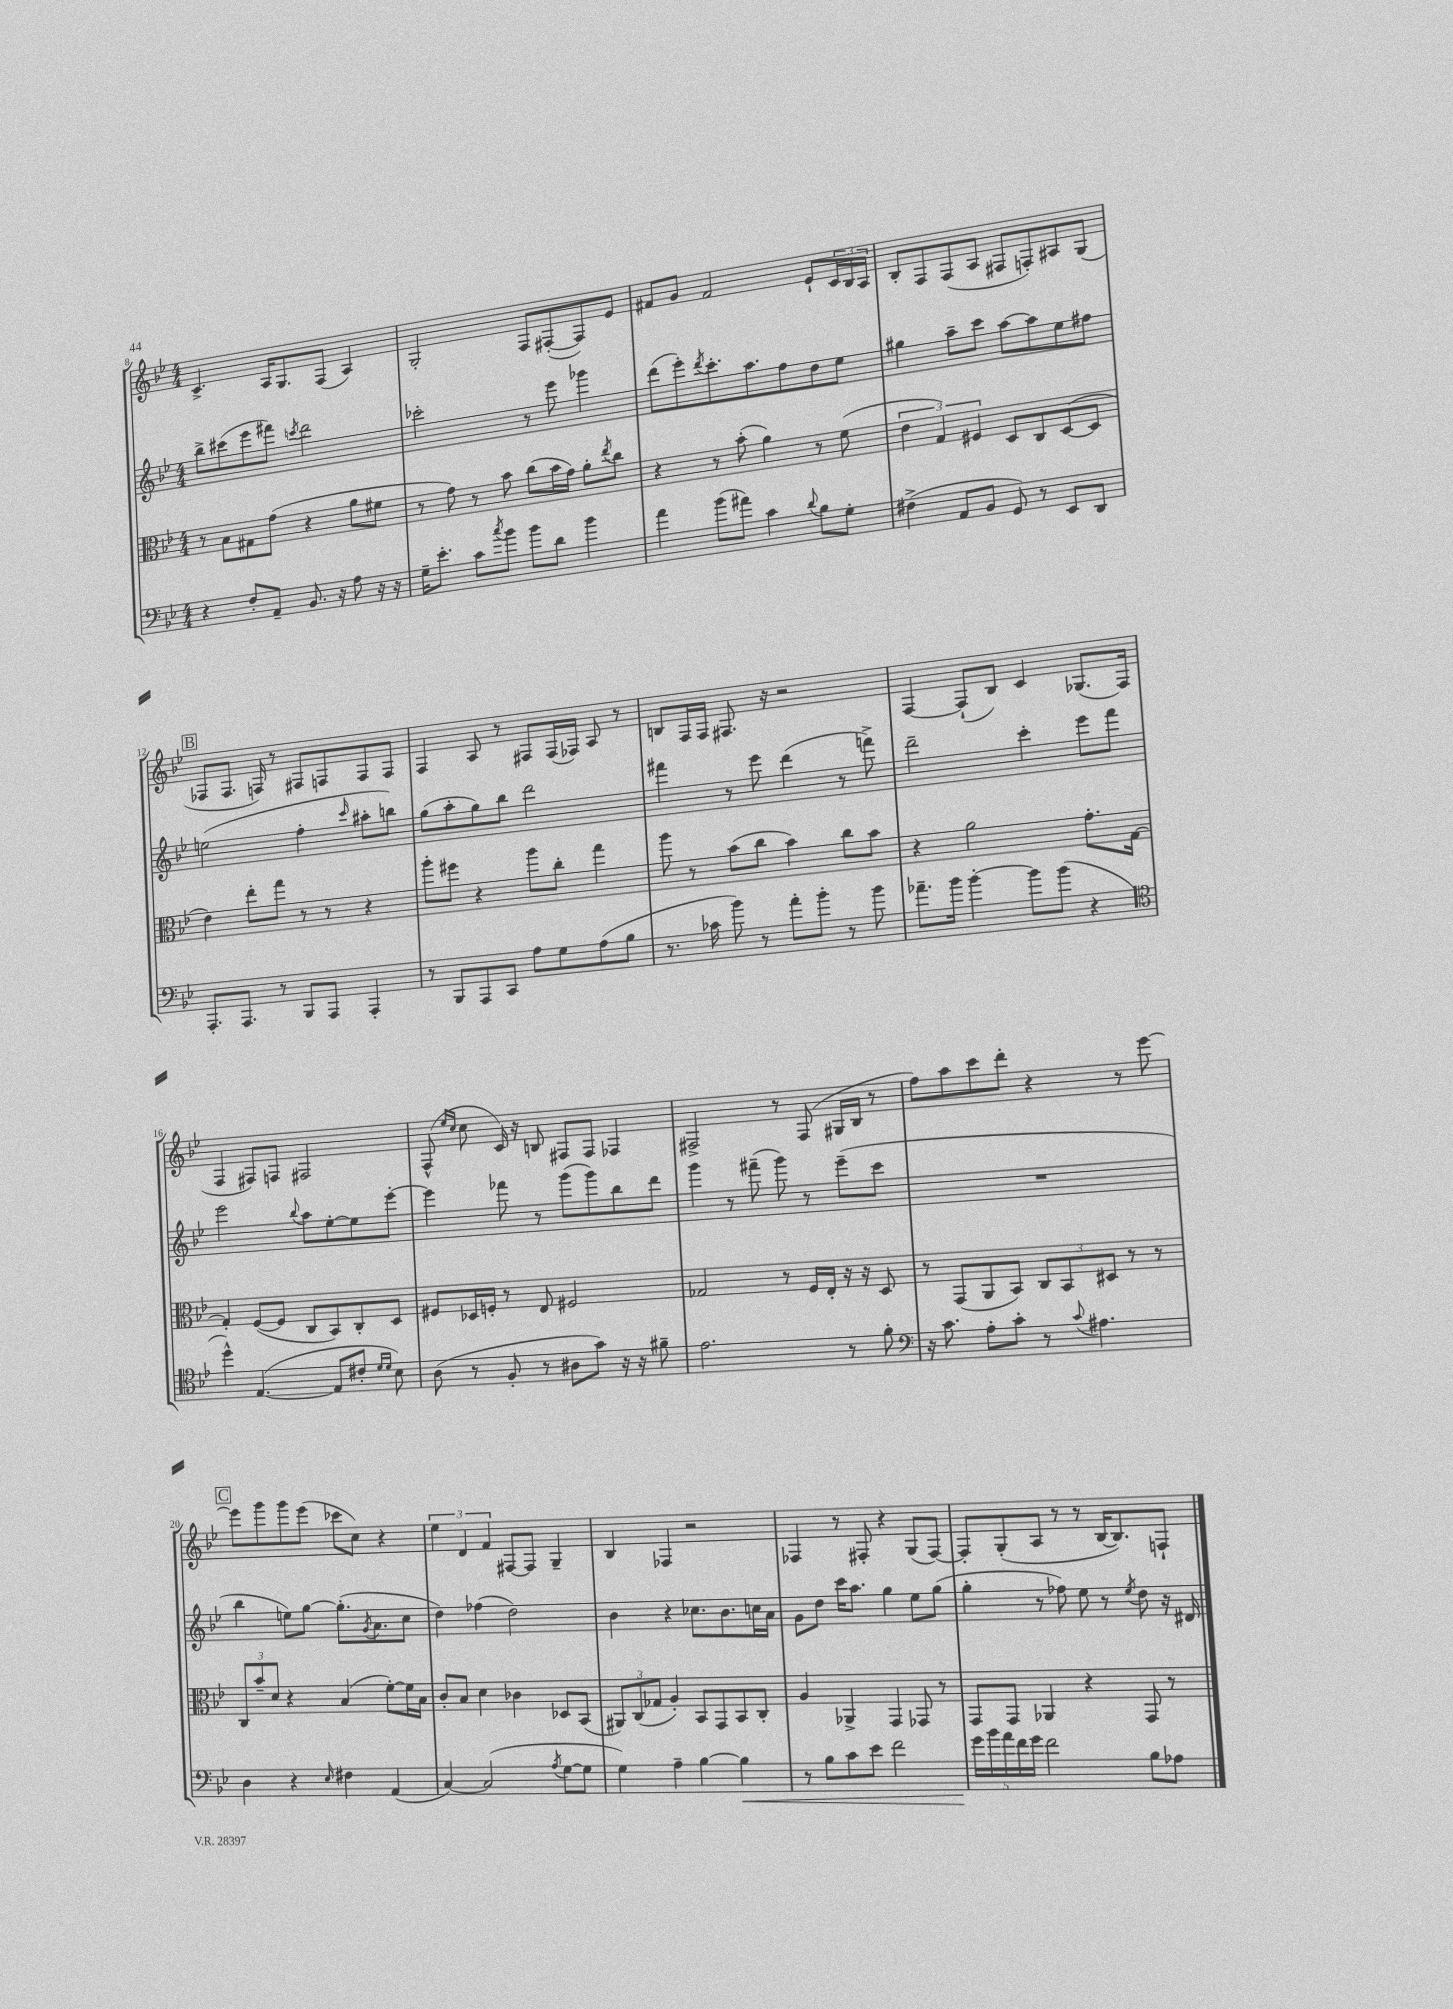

**kern	**dynam	**kern	**kern	**kern
*part4	*part4	*part3	*part2	*part1
*staff4	*staff4	*staff3	*staff2	*staff1
*clefF4	*	*clefC3	*clefG2	*clefG2
*k[b-e-]	*	*k[b-e-]	*k[b-e-]	*k[b-e-]
*M4/4	*	*M4/4	*M4/4	*M4/4
=8	=8	=8	=8	=8
4r	.	8r	8bb-^\L	4.c^/
.	.	8B-\L	(8ccc#X\	.
8F'/L	.	8G#X\	8eee-\	.
8AA~/J	.	(8g\J	8fff#X\J)	16A/KL
.	.	.	.	8.G/
.	.	.	8qcccn/	.
8.BB-/	.	4r	2ddd\	.
.	.	.	.	(8F/J
16r	.	.	.	.
8A\	.	8a\L	.	4A/)
16r	.	8f#X\J	.	.
16r	.	.	.	.
=9	=9	=9	=9	=9
16G~\KL	.	8r	2ccc-X'\	2G'/
8.e-'\J	.	.	.	.
.	.	8g\)	.	.
8c\L	.	8r	.	.
8qcc/	.	.	.	.
8b-\J	.	8b-\	.	.
8b-\L	.	(8cc\L	8r	8F/L
8d\J	.	16b-\L	8eee-\	([8F#X'/
.	.	16g\JJ)	.	.
4b-\	.	8a'\L	4ggg-X\	8F#/])
.	.	8qee-/	.	.
.	.	8cc\J	.	8e-/J
=10	=10	=10	=10	=10
4a\	.	4r	(8ddd\L	8f#X/L
.	.	.	8eee-'\)	8g/J
.	.	.	8qddd/	.
(8b-\L	.	8r	8.ccc'\	2f#/
8a#X\J)	.	(8b-'\	.	.
.	.	.	8.aa\	.
4c\	.	4a\)	.	.
.	.	.	8ff\	.
8qqd/	.	.	.	.
8B-\L	.	8r	8dd\	8e-`/L
8G'\J	.	(8f\	8ee-\J	24c/L
.	.	.	.	24B-/
.	.	.	.	24A/JJ
=11	=11	=11	=11	=11
(4F#X^\	.	6e-\	4gg#X\	8B-'/L
.	.	.	.	8F/
.	.	6G/)	.	.
8AA/L	.	.	8aa~\L	(8F/
.	.	6F#X/	.	.
8BB-/J	.	.	8ccc\J	8A/J
8GG/)	.	8D/L	[8aa\L	8F#X/L
8r	.	8C/	8aa\]	8Fn'/)
8EE-/L	.	([8D/	8ee-\	8A#X/
8DD/J	.	8D/J]	8ff#X\J	(8G/J
!!LO:LB:g=z
!!LO:REH:place=s1:t=B
=12	=12	=12	=12	=12
8.AAA'/L	.	4e-\)	(2een\	8F-X/L
.	.	.	.	8.F-/J
8.AAA/J	.	.	.	.
.	.	8ee-'\L	.	.
.	.	.	.	16Fn/)
8r	.	8gg\J	.	8r
8BBB-/L	.	8r	4ff'\	8F#X/L
8AAA/J	.	8r	.	8Fn/
.	.	.	16qqccc/	.
4AAA'/	.	4r	8aa#X'\L	8F/
.	.	.	8bbn\J)	8F/J
=13	=13	=13	=13	=13
8r	.	8aa'\L	(8gg\L	4F/
8BBB-/L	.	8ff#X\J	8aa'\	.
8AAA/	.	4r	8gg\)	8A/
8CC/J	.	.	8bb-\J	8r
8A\L	.	8aa\L	2ddd\	8F#X/L
8G\	.	8cc'\J	.	(16F#/L
.	.	.	.	16F-X/JJ)
(8A\	.	4gg\	.	8A/
8B-\J	.	.	.	8r
=14	=14	=14	=14	=14
8.r	.	8aa\	4fff#X\	8Bn/L
.	.	8r	.	16F/L
16c-X\	.	.	.	16F/JJ
8b-\)	.	(8b-\L	8r	8.F#X/
8r	.	8cc\J	8eee-\	.
.	.	.	.	16r
8a'\L	.	4b-\)	(4ddd\	2r
8b-'\J	.	.	.	.
8r	.	8cc\L	8r	.
8b-\	.	8b-\J	8fffn^\)	.
=15	=15	=15	=15	=15
8.a-X~\L	.	4r	2ddd~\	[4F/
16b-\Jk	.	.	.	.
[4b-'\	.	2a\	.	(8F`/L]
.	.	.	.	8B-/J)
8b-\L]	.	.	4ccc'\	4c/
(8b-\J	.	.	.	.
4r	.	8.g'\L	8eee-\L	(8.G-X/L
.	.	.	8fff\J	.
.	.	[16G\Jk	.	16F/Jk
!!LO:LB:g=z
=16	=16	=16	=16	=16
*clefC4	*	*	*	*
4dd^^\)	.	4G'/]	2eee-\	4F/
([4.E-/	.	([8F/L	.	8F#X/L)
.	.	8F/J]	.	8Fn/J
.	.	.	8qqbb-/	.
.	.	8C/L	8aa\L	2F#X/
8E-/L]	.	8BB-/)	[8ee-'\	.
8c#X'/J	.	8C'/	8ee-\]	.
16qqd/LL	.	.	.	.
16qqd/JJ	.	.	.	.
8B-\)	.	8D/J	[8eee-'\J	.
=17	=17	=17	=17	=17
(8A\	.	8F#X/L	4eee-\]	(8F^^/
.	.	.	.	16qqee-/LL
.	.	.	.	16qqcc/JJ
8r	.	16D-X/L	.	8cc\
.	.	16Fn'/JJ	.	.
8F'/	.	8r	8fff-X\	16c/)
.	.	.	.	16r
8r	.	8E-/	8r	8Bn/
8A#X\L	.	2F#X/	(8ggg\L	8F#X/L
8g\J)	.	.	8ggg\)	8F#/J
16r	.	.	8bb-\	4F-X/
16r	.	.	.	.
8f#X~\	.	.	8ddd\J	.
=18	=18	=18	=18	=18
2.e-\	.	2G-X/	4ggg\	2F#X^/
.	.	.	8r	.
.	.	.	(8fff#X~\	.
.	.	8r	8ggg\)	8r
.	.	16F/LL	8r	(8F#/
.	.	16E-'/JJ	.	.
8r	.	16r	(8eee-~\L	16G#X/LL
.	.	16r	.	16B-/JJ
8f'\	.	8D/	8ccc\J	8r
=19	=19	=19	=19	=19
*clefF4	*	*	*	*
16r	.	8r	1r	8ff\L)
8.c\	.	.	.	.
.	.	(8GG/L	.	8aa\
8A'\L	.	8AA/	.	8ccc\
8c'\J	.	8BB-/J)	.	8ddd'\J
8r	.	12C/L	.	4r
.	.	12BB-/	.	.
8qqc/	.	.	.	.
4.A#X\	.	.	.	.
.	.	12D#X/J	.	.
.	.	8r	.	8r
.	.	8r	.	[8eee-\
!!LO:LB:g=z
!!LO:REH:place=s1:t=C
=20	=20	=20	=20	=20
4D\	.	12C/L	4bb-\	8eee-\L]
.	.	12b-~/	.	.
.	.	.	.	8ggg\
.	.	12d/J	.	.
4r	.	4r	8een\L)	8ggg\
.	.	.	[8gg\J	(8eee-\J
16qqE-/	.	.	.	.
4F#X\	.	(4B-/	(8.gg'\L]	8ccc-X\L
.	.	.	.	8cc\J)
.	.	.	8qg/	.
.	.	.	8.a\	.
(4AA/	.	[8f'\L)	.	4r
.	.	16f\L]	8cc\J	.
.	.	16B-\JJ	.	.
=21	=21	=21	=21	=21
[4C/)	.	8c'/L	4dd\)	6ee-\
.	.	8B-/J	.	.
.	.	.	.	6d/
(2C/]	.	4d\	(4ff-X\	.
.	.	.	.	6f/
.	.	4c-X\	2dd\)	[8F#X/L
.	.	.	.	8F#/J]
8qA/	.	.	.	.
[8G\L	.	8D-X/L	.	4G~/
8G\J]	.	(8BB-/J	.	.
=22	=22	=22	=22	=22
4G\)	.	12AA#X/L)	4b-\	4B-/
.	.	(12C/	.	.
.	.	12G-X/J	.	.
4A~\	.	4A'/)	4r	4F-X/
[4B-\	.	8BB-/L	8.cc-X\L	2r
.	.	8GG/	.	.
.	.	.	8.b-\	.
!	!LO:HP:b	!	!	!
4B-\]	<	8BB-/	.	.
.	.	8C'/J	16ccn\L	.
.	.	.	16a\JJ	.
=23	=23	=23	=23	=23
8r	.	4A/	8g\L	4F-X/
8B-\L	.	.	8dd\J	.
8c\	.	4AA-X^/	16ccc\KL	8r
.	.	.	8.aa\J	.
8e-\J	.	.	.	8F#X'/
2f\	.	4GG/	4gg\	4r
.	.	8GG-X/	8ee-\L	(8G/L
.	.	8r	(8gg\J	[8F#/J)
=24	=24	=24	=24	=24
20g\LL	.	8GG/L	4gg'\	8F#'/L]
20b-\	[	.	.	.
20a\	.	.	.	.
.	.	8GG/J	.	(8G'/
20f\	.	.	.	.
20g\JJ	.	.	.	.
2f\	.	4AA-X/	8r	8A/J
.	.	.	8ff-X\)	8r
.	.	4r	8ee-\	8r
.	.	.	8r	[16B-/KL
.	.	.	.	8.B-/])
.	.	.	8qee-/	.
8B-\L	.	8GG/	8dd\	.
8A-X\J	.	8r	16r	8Fn`/J
.	.	.	16d#X/	.
==	==	==	==	==
*-	*-	*-	*-	*-
